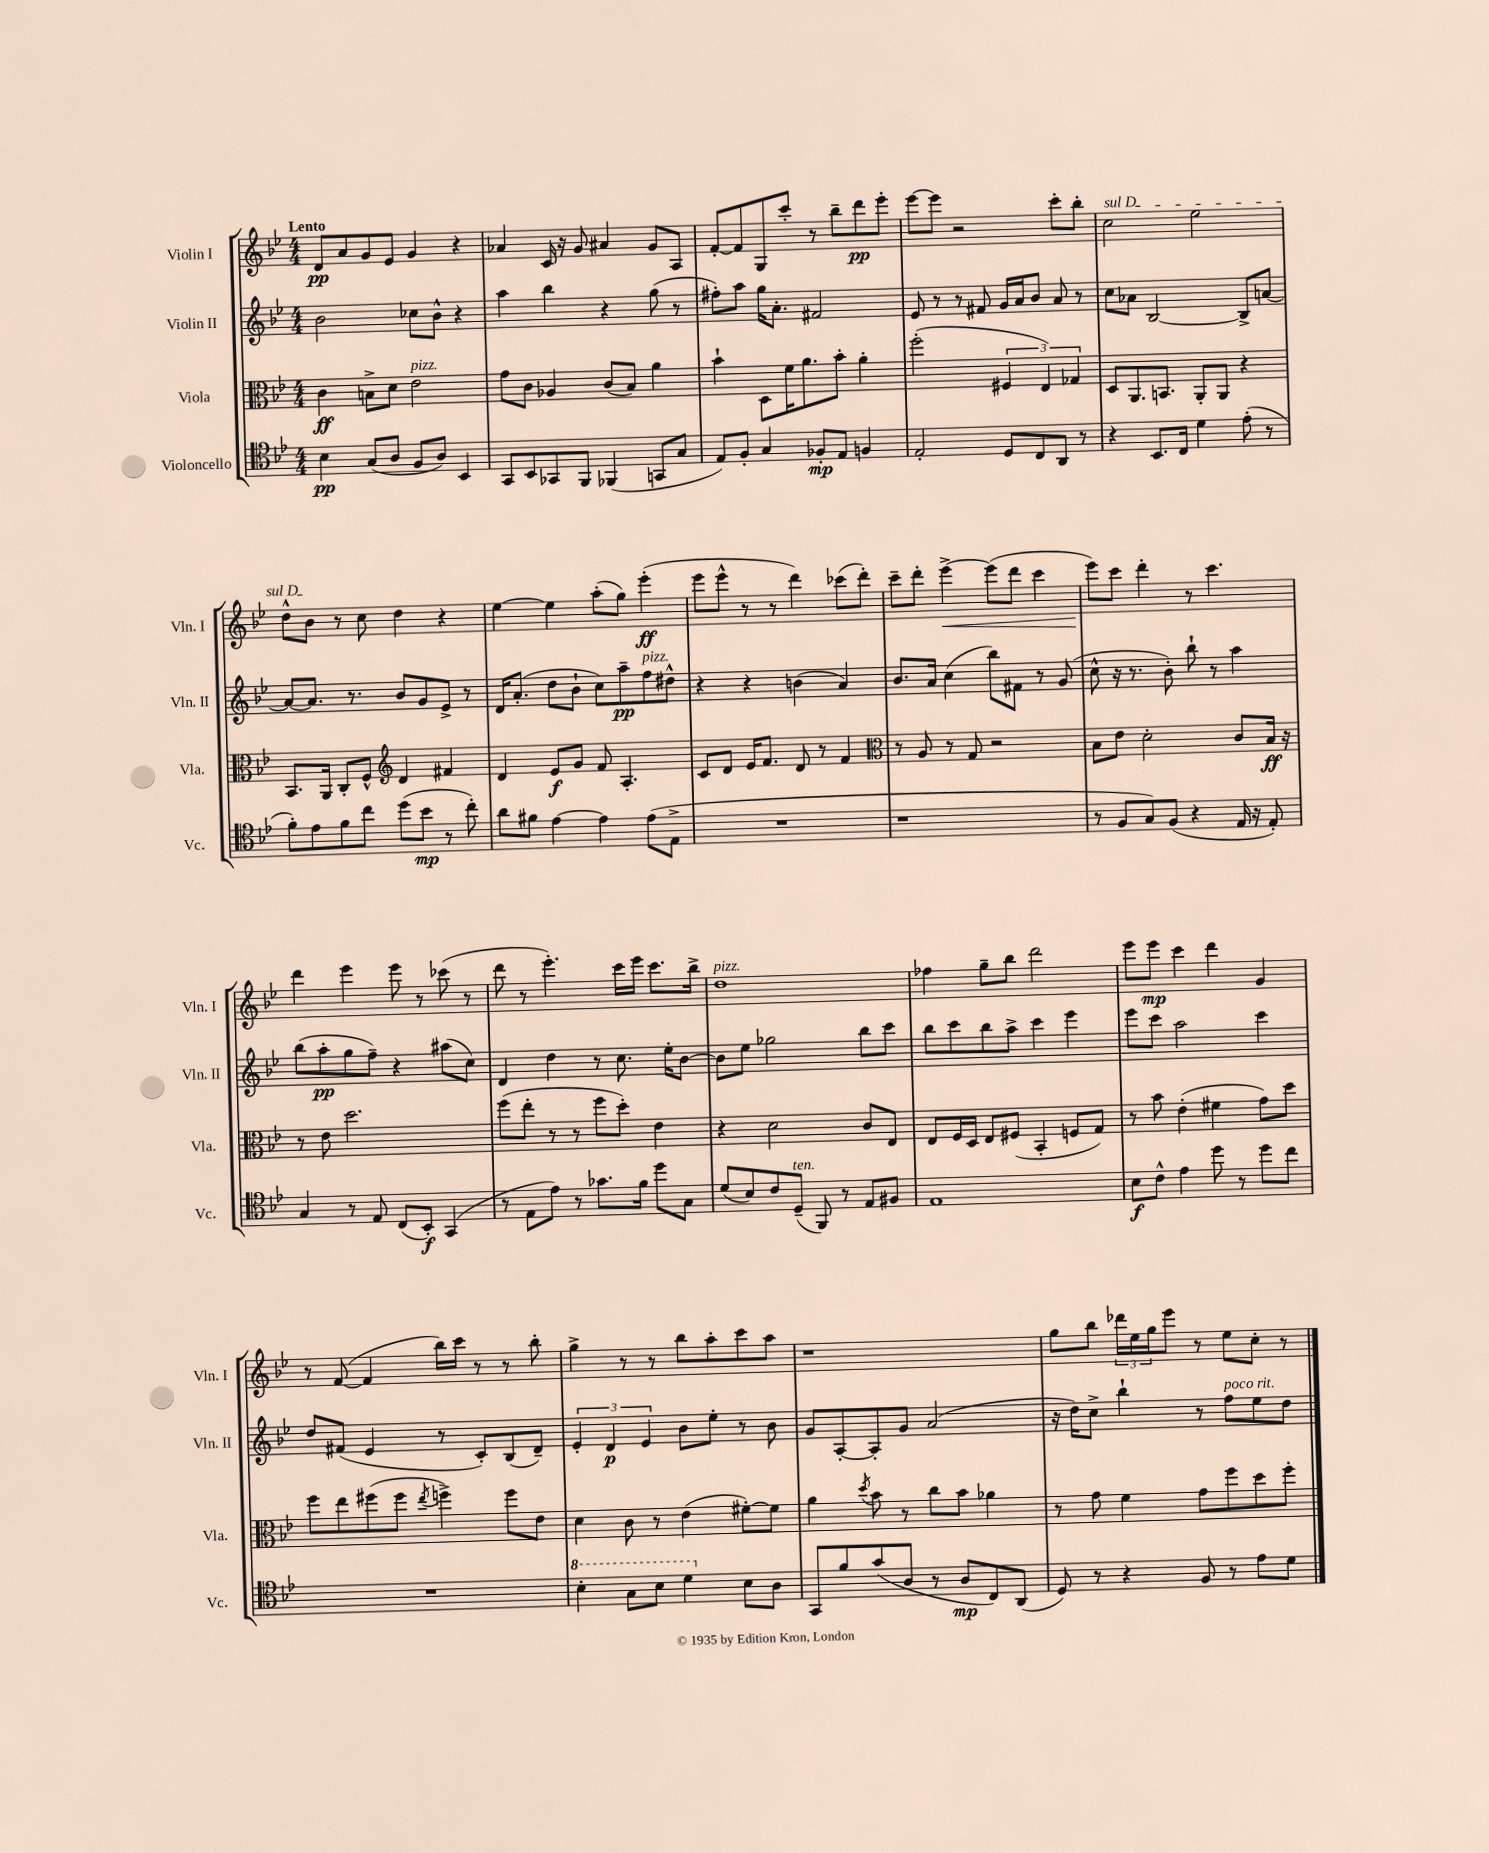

**kern	**kern	**kern	**kern
*staff4	*staff3	*staff2	*staff1
*clefC4	*clefC3	*clefG2	*clefG2
*k[b-e-]	*k[b-e-]	*k[b-e-]	*k[b-e-]
*M4/4	*M4/4	*M4/4	*M4/4
4B-\	4c\	2b-\	8d/L
.	.	.	8a/
(8G/L	8B^\L	.	8g/
8A/J	8d\J	.	8e-/J
8F/L	2e-\	8cc-\L	4g/
8A/J)	.	8b-^^\J	.
4BB-/	.	4r	4r
=	=	=	=
8GG/L	8g\L	4aa\	4a-/
8BB-/	8c\J	.	.
8GG-/	4A-/	4bb-\	16c/
.	.	.	16r
8FF/J	.	.	8g/
(4FF-/	(8c/L	4r	4a#/
.	8B-/J)	.	.
8GG/L	4a\	(8gg\	8g/L
8G/J	.	8r	8A/J
=	=	=	=
8E-/L)	4b-`\	8ff#'\L)	[8f'/L
8F'/J	.	8aa\J	8f/]
4G/	8D\L	16gg\LK	8G/
.	.	8.a'\J	.
.	16f\K	.	8ccc'/J
.	8.a\	.	.
8F-'/L	.	2f#/	8r
8E-/J	8b-'\J	.	8bb-~\L
4F/	4a'\	.	8ddd\
.	.	.	8eee-'\J
=	=	=	=
2E-'/	(2ff'\	8e-/	[8eee-\L
.	.	8r	8eee-\]J
.	.	8r	2r
.	.	8f#/	.
8D/L	6F#/	16g/LL	.
.	.	16a/J	.
8C/	.	8b-/J	.
.	6E-/)	.	.
8AA/J	.	8a/	8ccc'\L
.	6G-/	.	.
8r	.	8r	8bb-'\J
=	=	=	=
4r	8D/L	8cc\L	2cc\
.	8.AA/	8a-\J	.
8.BB-/L	.	[2B-/	.
.	8.BB/J	.	.
16C/Jk	.	.	.
4d\	8AA'/L	.	2ee-\
.	8AA/J	.	.
(8e-'\	4r	8B-^/]L	.
8r	.	[8a/J	.
=	=	=	=
8f'\L)	8.BB-/L	8a/_L	8dd^^\L
8e-\	.	8.a/]J	8b-\J
.	16AA/Jk	.	.
8f\	8C'/L	.	8r
.	.	8.r	.
8cc\J	8F^^/J	.	8cc\
*	*clefG2	*	*
(8dd\L	4d/	8b-/L	4dd\
8b-\J	.	8g/	.
8r	4f#/	8e-^/J	4r
8cc'\)	.	8r	.
=	=	=	=
8a\L	4d/	16d/LK	[4ee-\
.	.	(8.a'/J	.
8f#\J	.	.	.
[4e-\	8e-/L	8dd\L	4ee-\]
.	8g/J	8b-`\J	.
4e-\]	8f/	8cc\L)	(8aa'\L
.	4.A'/	8aa~\	8gg\J)
(8e-\L	.	8ff\	(4eee-'\
8E-^\J	.	8dd#^^\J	.
=	=	=	=
1r	8c/L	4r	8eee-\L
.	8d/J	.	8eee-^^\J
.	16e-/LK	4r	8r
.	8.f/J	.	.
.	.	.	8r
.	8d/	(4b\	4ddd\)
.	8r	.	.
.	4f/	4a/)	(8ccc-\L
.	.	.	8ddd'\J)
=	=	=	=
*	*clefC3	*	*
1r	8r	8.b-/L	8ccc~\L
.	8A/	.	8ddd'\J
.	.	16a/Jk	.
.	8r	(4cc\	[4eee-^\
.	8G/	.	.
.	2r	8bb-\L)	(8eee-\]L
.	.	8f#\J	8ddd\J
.	.	8r	4ccc\
.	.	(8g/	.
=	=	=	=
8r	8B-\L	8cc^^\	8eee-\L)
8F/L	8e-\J	16r	8ccc\J
.	.	8.r	.
8G/)	2d'\	.	4ddd'\
(8F/J	.	8b-'\)	.
4r	.	8bb-`\	8r
.	.	8r	4.ccc\
16E-/	8c/L	4aa\	.
16r	.	.	.
8E-'/)	16B-/Jk	.	.
.	16r	.	.
=	=	=	=
4G/	8r	(8bb-\L	4ddd\
.	8e-\	8aa'\	.
8r	2.dd\	8gg\	4eee-\
8E-/	.	8ff~\J)	.
(8C/L	.	4r	8eee-\
8BB-'/J)	.	.	8r
(4GG/	.	(8aa#\L	(8ccc-\
.	.	8cc\J)	8r
=	=	=	=
8r	(8ff\L	4d/	8ddd\
8E-\L	8ee-'\J	.	8r
8e-\J)	8r	4dd\	4.eee-'\)
8r	8r	.	.
8.g-\L	8ff\L	8r	.
.	8dd'\J)	8.cc\	16ccc\LL
16f\Jk	.	.	16eee-\JJ
8dd\L	4e-\	.	8.ccc\L
.	.	16ee-'\LK	.
8G\J	.	[8b-\J	.
.	.	.	16bb-^\Jk
=	=	=	=
(8d/L	4r	8b-\]L	1dd
8B-/)	.	8ee-\J	.
8c/	2d\	2gg-\	.
(8D~/J	.	.	.
8FF/)	.	.	.
8r	.	.	.
8E-/L	8c/L	8bb-\L	.
8F#/J	8E-/J	8ccc\J	.
=	=	=	=
1E-	8E-/L	8bb-\L	4ff-\
.	16F/L	8ccc\	.
.	16D/JJ	.	.
.	8E-/L	8bb-\	8gg~\L
.	(8F#/J	8aa^\J	8bb-\J
.	4BB-'/	4ccc\	2ddd\
.	8F/L	4eee-\	.
.	8G/J)	.	.
=	=	=	=
8B-\L	8r	8eee-\L	8eee-\L
8c^^\J	8b-\	8ccc\J	8eee-\J
4e-\	(4e-'\	2aa\	4ccc\
8dd\	4f#\	.	4ddd\
8r	.	.	.
8dd\L	8g\L)	4ccc\	4g/
8cc\J	8dd\J	.	.
=	=	=	=
1r	8ff\L	8dd/L	8r
.	8ee-\	(8f#/J	([8f/
.	(8ff#\	4e-/	4f/]
.	8ff#\J	.	.
.	8qee-/	.	.
.	4ff^\)	8r	16bb-\LL)
.	.	.	16ccc\JJ
.	.	8c'/L)	8r
.	8ff\L	(8B-/	8r
.	8e-\J	8d~/J)	8bb-'\
=	=	=	=
4b-'\	4d\	6e-'/	4gg^\
.	.	6d/	.
8g\L	8c\	.	8r
.	.	6e-/	.
8b-\J	8r	.	8r
4dd\	(4e-\	8b-\L	8bb-\L
.	.	8ee-'\J	8aa'\
8B-\L	[8f#'\L)	8r	8ccc\
8A\J	8f#\]J	8b-\	8aa\J
=	=	=	=
8GG/L	4a\	8g/L	1r
8f/	.	[8A'/	.
.	8qdd/	.	.
(8g/	8b-\	8A'/]	.
8A/J	8r	8g/J	.
8r	8cc\L	(2a/	.
8A/L	8b-\J	.	.
8C/)	4a-\	.	.
(8AA/J	.	.	.
=	=	=	=
8D/)	8r	16r	8gg\L
.	.	16dd\LK)	.
8r	8g\	8cc^\J	8bb-\J
4r	4f\	4bb-`\	24ddd-\LL
.	.	.	24ee-\
.	.	.	24gg\J
.	.	.	8eee-\J
8F/	8g\L	8r	8r
8r	8ff\	8ff\L	8ee-\L
8e-\L	8dd\	8ee-\	8cc'\J
8d\J	8ff'\J	8dd\J	8r
==	==	==	==
*-	*-	*-	*-
